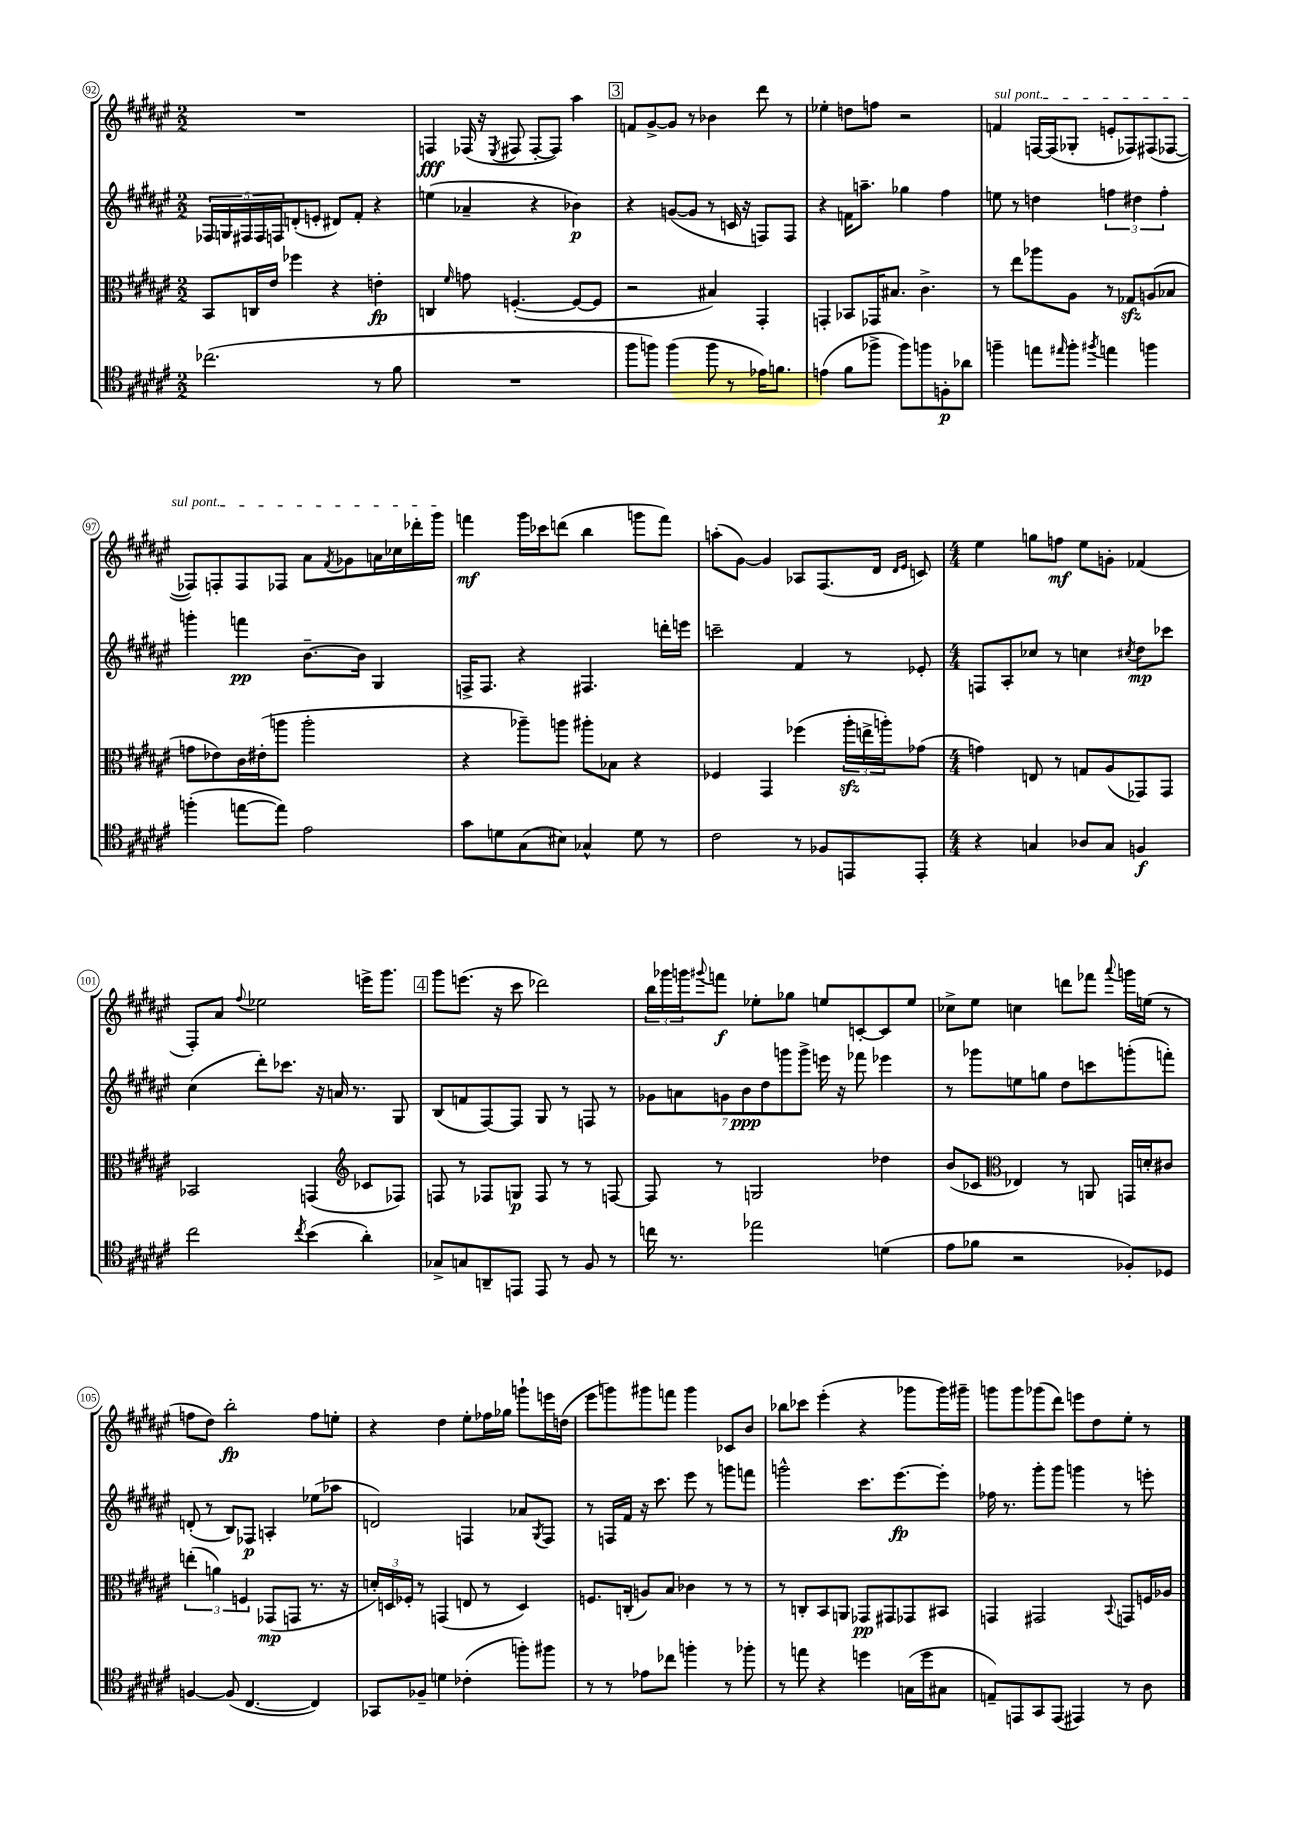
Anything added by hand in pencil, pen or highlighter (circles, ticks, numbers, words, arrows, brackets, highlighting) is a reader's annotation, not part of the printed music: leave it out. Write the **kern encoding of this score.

**kern	**kern	**kern	**kern
*staff4	*staff3	*staff2	*staff1
*clefC4	*clefC3	*clefG2	*clefG2
*k[f#c#g#d#a#e#]	*k[f#c#g#d#a#e#]	*k[f#c#g#d#a#e#]	*k[f#c#g#d#a#e#]
*M2/2	*M2/2	*M2/2	*M2/2
(2.cc-\	8BB/L	20F-/LL	1r
.	.	20G/	.
.	.	20F#/	.
.	16C/L	.	.
.	.	20F#/	.
.	16e#/JJ	.	.
.	.	20F/J	.
.	4ff-\	(8d'/	.
.	.	8e'/J	.
.	4r	8d#/L)	.
.	.	8f#'/J	.
8r	4e'\	4r	.
8f#\	.	.	.
=	=	=	=
1r	4C/	(4ee\	4F/
.	16qqf#/	.	.
.	8g\	4a-~/	(16F-/
.	.	.	16r
.	.	.	8qE#/
.	([4.F'/	.	8F#/
.	.	4r	[8F#'/L
.	.	.	8F#/]J)
.	8F/_L	4b-\)	4aa#\
.	8F/]J	.	.
=	=	=	=
8ff#\L	2r	4r	8f/L
8ff\J)	.	.	[8g#^/
(4ff\	.	([8g/L	8g#/]J
.	.	8g/]J	8r
8ff\	4B#/)	8r	4b-\
8r	.	16c/	.
.	.	16r	.
16e-\LK)	4GG#'/	8F/L)	8ddd#\
8.f\J	.	.	.
.	.	8F/J	8r
=	=	=	=
(4e\	4GG'/	4r	4ee-'\
8f#\L	8BB-/L	16f\LK	8dd\L
.	.	8.aa~\J	.
8ff-^\J	16GG-/K	.	8ff\J
.	8.B#/J	.	.
8ff-\L)	.	4gg-\	2r
8ff\	4.c#^\	.	.
8F'\	.	4ff#\	.
8a-\J	.	.	.
=	=	=	=
4ff~\	8r	8ee\	4f/
.	8ee#\L	8r	.
8ee\L	8aa-\	4dd\	[16F/LL
.	.	.	(16F/]J
16qqee#/	.	.	.
8ff'\J	8A#\J	.	8G-'/J
8qff#/	.	.	.
4ee\	8r	6ff\	8e'/L
.	8G-/L	.	8F-/)
.	.	6dd#\	.
4ff\	(8A/	.	(8F#/
.	.	6ff'\	.
.	8B-/J	.	[8F-/J
=	=	=	=
(4ff'\	8g\L	4ggg'\	8F-/]L)
.	8e-\)	.	8F'/
[8ee\L	16c#\L	4fff\	8F/
.	(16e#'\J	.	.
8ee\]J)	8aa\J	.	8F-/J
2e#\	2aa'\	[8.b~\L	8a#\L
.	.	.	8qf#/
.	.	.	8g-\
.	.	16b\]Jk	.
.	.	4G#/	16a\L
.	.	.	16cc-\
.	.	.	16ddd-'\
.	.	.	16ggg#\JJ
=	=	=	=
8g#\L	4r	16F^/LK	4fff\
.	.	8.F/J	.
8d\	.	.	.
(8G#\	8aa-~\L)	4r	16ggg#\LL
.	.	.	16ccc-\J
8B#\J)	8aa\J	.	(8ddd\J
4G-^^/	8aa#'\L	4.F#/	4bb\
.	8B-\J	.	.
8d\	4r	.	8ggg\L
8r	.	16ddd'\LL	8fff\J)
.	.	16eee\JJ	.
=	=	=	=
2c#\	4F-/	2ccc~\	(8aa'\L
.	.	.	[8g#\J)
.	4GG#/	.	4g#/]
8r	(4ff-\	4f#/	8A-/L
8F-/L	.	.	(8.F#/
8EE/	24aa#'\LL	8r	.
.	24ee^\	.	.
.	.	.	16d#/Jk
.	24aa'\J)	.	.
.	.	.	16qqd#/LL
.	.	.	16qqe#/JJ
8EE'/J	(8g-\J	8e-'/	8c/)
=	=	=	=
*M4/4	*M4/4	*M4/4	*M4/4
4r	4g\)	8F/L	4ee#\
.	.	8A#'/	.
4G/	8E/	8cc-/J	8gg\L
.	8r	8r	8ff\J
8A-/L	8G/L	4cc\	8ee#\L
8G/J	(8A#/	.	8g'\J
.	.	8qcc#/	.
4F/	8GG-/)	8dd#\L	(4f-/
.	8GG-/J	8ccc-\J	.
=	=	=	=
2cc#\	2BB-/	(4cc#\	8F#'/L)
.	.	.	8a#/J
.	.	.	8qqff#/
.	.	8ddd#'\L)	2ee-\
.	.	8.ccc-\J	.
8qcc#/	.	.	.
(4b\	(4GG/	.	.
.	.	16r	.
.	.	16a/	.
.	.	8.r	.
*	*clefG2	*	*
4a#'\)	8c-/L	.	16eee^\LK
.	.	.	8.ggg#\J
.	8F-/J)	8G#/	.
=	=	=	=
8G-^/L	8F/	(8B/L	8ggg#\L
8G/	8r	8f/	(8.eee\J
8AA~/	8F-/L	[8F#/)	.
.	.	.	16r
8EE/J	8G/J	8F#/]J	8ccc#\
8EE/	8F-/	8G#/	2ddd-\)
8r	8r	8r	.
8F#/	8r	8F/	.
8r	[8F/	8r	.
=	=	=	=
16cc\	8F/]	14g-\L	24bb\LL
.	.	.	24ggg-\
8.r	.	.	.
.	.	14a\	.
.	.	.	24ggg\J
.	.	.	8qqggg#/
.	8r	.	8fff\J
.	.	14g\	.
.	.	14b\	.
2ee-\	2G/	.	8ee-'\L
.	.	14dd#\	.
.	.	14ggg\	.
.	.	.	8gg-\J
.	.	14ggg^\J	.
.	.	16eee\	8ee/L
.	.	16r	.
.	.	8fff-\	[8c'/
(4d\	4dd-\	4eee-\	8c/]
.	.	.	8ee/J
=	=	=	=
8e#\L	(8b/L	8r	8cc-^\L
8f-\J	8c-/J	8ggg-\L	8ee#\J
*	*clefC3	*	*
2r	4E-/)	8ee\	4cc\
.	.	8gg\J	.
.	8r	8dd#\L	8ddd\L
.	8AA/	8ccc\	8fff-\J
.	.	.	8qqaaa#/
8F-'/L)	16GG/LL	(8ggg'\	16ggg\LL
.	16d'/J	.	(16ee\JJ
8D-/J	8c#/J	8fff'\J)	8r
=	=	=	=
[4F/	(6ee'\	(8d'/	8ff\L
.	.	8r	8dd#\J)
.	6a\)	.	.
(8F/]	.	8B/L)	2bb'\
.	6F/	.	.
[4.C#/	.	8F-/J	.
.	(8GG-/L	4A'/	.
.	8GG/J	.	.
4C#/])	8.r	(8ee-\L	8ff\L
.	.	8aa-\J	8ee'\J
.	16r	.	.
=	=	=	=
8GG-/L	24d'/LL)	2d/)	4r
.	24D/	.	.
.	24F-'/JJ	.	.
8F-~/J	8r	.	.
4d\	(4GG/	.	4dd#\
(4c-'\	8E/	4F/	8ee#'\L
.	8r	.	16ff-\L
.	.	.	16gg-\JJ
8ff'\L)	4D/)	8a-/L	8ggg`\L
.	.	8qG#/	.
8ff#\J	.	8F/J	16eee\L
.	.	.	(16dd\JJ
=	=	=	=
8r	8.F/L	8r	8eee#\L
8r	.	16F/LL	8ggg\)
.	(16C'/Jk	16f#/JJ	.
8e-\L	8A/L)	16r	8ggg#\
.	.	8.ccc#\	.
8cc-\J	8B/J	.	8fff\J
4ff'\	4c-\	8eee#\	4ggg#\
.	.	8r	.
8r	8r	8ggg\L	8c-/L
8ff-'\	8r	8fff\J	8b/J
=	=	=	=
8r	8r	2ggg^^\	8bb-\L
8ee\	8C'/L	.	8ccc-\J
4r	8BB/	.	(4eee#'\
.	8AA/J	.	.
4dd\	8GG-/L	8.ccc#\L	4r
.	8GG#/	.	.
.	.	[8.eee#\	.
(16G\LL	8GG-/	.	8ggg-\L
16dd\J	.	.	.
8G#\J	8BB#/J	8eee#'\]J	16ggg-\L)
.	.	.	16ggg#~\JJ
=	=	=	=
8E~/L)	4GG/	16ff-\	8ggg\L
.	.	8.r	.
8EE/	.	.	8ggg\
8GG#/	2GG#/	8ggg#'\L	(8ggg-\
(8EE/J	.	8ggg#\J	8ddd#\J)
4EE#/)	.	4ggg\	8eee\L
.	.	.	8dd#\
.	8qqBB/	.	.
8r	8GG/L	8r	8ee#'\J
8A#\	16F/L	8eee'\	8r
.	16A-/JJ	.	.
==	==	==	==
*-	*-	*-	*-
